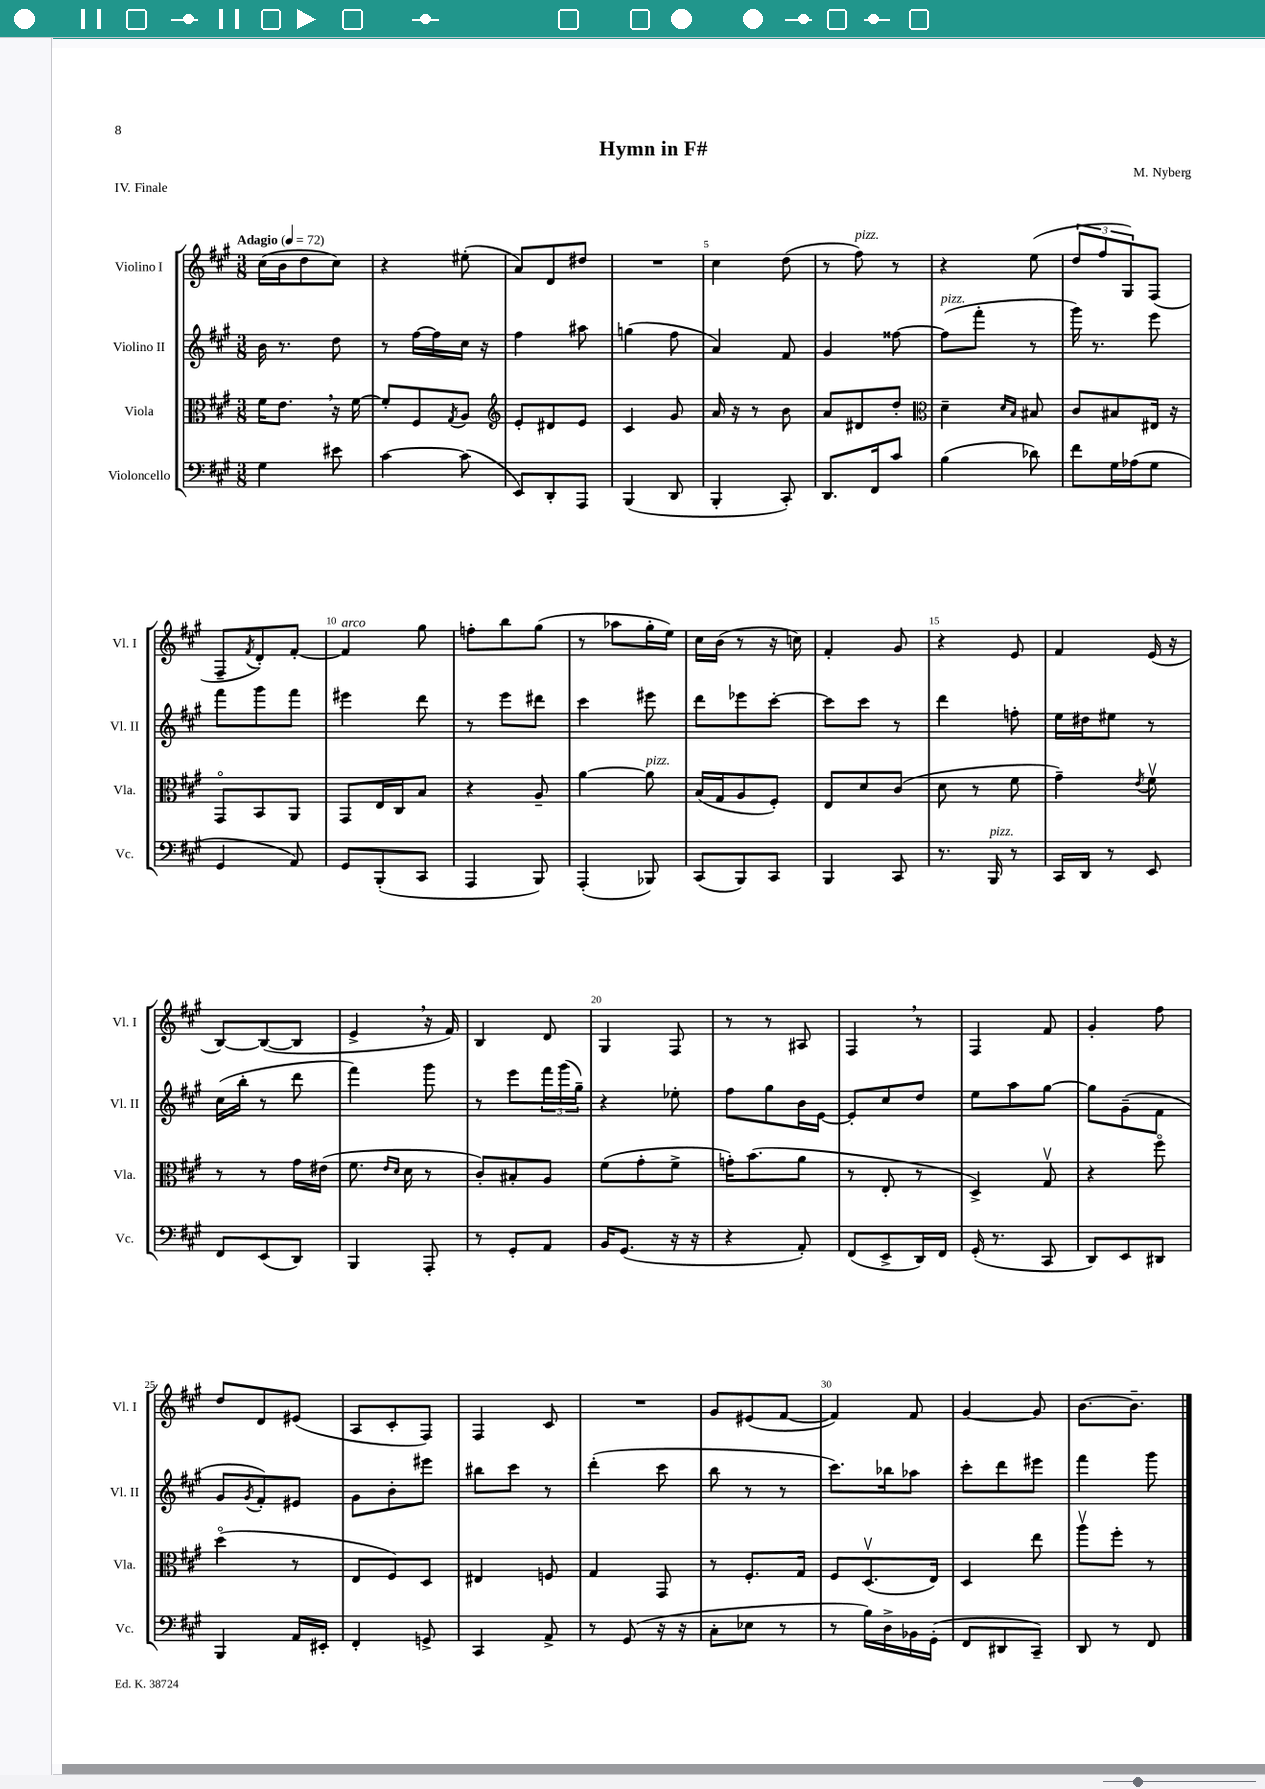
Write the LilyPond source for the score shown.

\header { title = "Hymn in F#" composer = "M. Nyberg" piece = "IV. Finale" }
<<
\new StaffGroup <<
\new Staff = "s0" \with { instrumentName = "Violino I" shortInstrumentName = "Vl. I" } {
    \clef treble \key a \major \numericTimeSignature \time 3/8 \tempo "Adagio" 4 = 72
    cis''16( b'16 d''8 cis''8) |
    r4 eis''8-.( |
    a'8) d'8 dis''8 |
    R4. |
    cis''4 d''8( |
    r8 fis''8^\markup { \italic "pizz." }) r8 |
    r4 e''8( |
    \tuplet 3/2 { d''8 fis''8 gis8) } fis8( |
    fis8-- \acciaccatura { fis'8 } d'8-.) fis'8~-. |
    fis'4^\markup { \italic "arco" } gis''8 |
    f''8-. b''8 gis''8( |
    r8 aes''8 gis''16-. e''16) |
    cis''16 b'16( r8 r16 c''16) |
    fis'4-. gis'8 |
    r4 e'8 |
    fis'4 e'16( r16 |
    b8~) b8~( b8 |
    e'4-> \breathe r16 fis'16) |
    b4 d'8 |
    gis4 fis8 |
    r8 r8 ais8 |
    fis4 \breathe r8 |
    fis4 fis'8 |
    gis'4-. fis''8 |
    d''8 d'8 eis'8( |
    a8 cis'8-. fis8) |
    fis4 cis'8 |
    R4. |
    gis'8 eis'8( fis'8~ |
    fis'4) fis'8 |
    gis'4~ gis'8 |
    b'8.~ b'8.-- \bar "|." |
}
\new Staff = "s1" \with { instrumentName = "Violino II" shortInstrumentName = "Vl. II" } {
    \clef treble \key a \major \numericTimeSignature \time 3/8
    b'16 r8. d''8 |
    r8 fis''16~ fis''16 cis''16 r16 |
    fis''4 ais''8 |
    g''4( fis''8 |
    a'4) fis'8 |
    gis'4 fisis''8~ |
    fisis''8^\markup { \italic "pizz." }( fis'''8-. r8 |
    gis'''16) r8. e'''8 |
    fis'''8 gis'''8 fis'''8 |
    eis'''4 d'''8 |
    r8 e'''8 dis'''8 |
    cis'''4 eis'''8 |
    d'''8 ees'''8 cis'''8~-. |
    cis'''8 cis'''8 r8 |
    d'''4 f''8-. |
    e''16 dis''16 eis''8 r8 |
    cis''16( b''16-. r8 d'''8 |
    fis'''4) gis'''8 |
    r8 e'''8 \tuplet 3/2 { fis'''16 gis'''16( gis''16--) } |
    r4 ees''8-. |
    fis''8 gis''8 b'16 e'16~ |
    e'8-. cis''8 d''8 |
    e''8 a''8 gis''8~ |
    gis''8 gis'8--( fis'8 |
    gis'8 \acciaccatura { gis'8 } fis'8-.) eis'8 |
    gis'8 b'8-. eis'''8 |
    bis''8 cis'''8 r8 |
    d'''4-.( cis'''8 |
    b''8 r8 r8 |
    cis'''8.) bes''16 aes''8 |
    cis'''8-. d'''8 eis'''8 |
    fis'''4 gis'''8 \bar "|." |
}
\new Staff = "s2" \with { instrumentName = "Viola" shortInstrumentName = "Vla." } {
    \clef alto \key a \major \numericTimeSignature \time 3/8
    fis'16 e'8. \breathe r16 fis'16~ |
    fis'8-. fis8 \acciaccatura { gis8 } a8 |
    \clef treble e'8-. dis'8 e'8 |
    cis'4 gis'8 |
    a'16 r16 r8 b'8 |
    a'8 dis'8 d''8-. |
    \clef alto d'4-- \grace { d'16 b16 } bis8 |
    cis'8 bis8 eis16 r16 |
    gis,8\flageolet b,8 a,8 |
    gis,8 e16 cis16 b8 |
    r4 a8-- |
    a'4~ a'8^\markup { \italic "pizz." } |
    b16( gis16 a8 fis8-.) |
    e8 d'8 cis'8( |
    d'8 r8 fis'8 |
    gis'4--) \acciaccatura { e'8 } fis'8\upbow |
    r8 r8 gis'16 eis'16( |
    fis'8. \grace { e'16 d'16 } d'16 r8 |
    cis'8-.) bis8-. a8 |
    fis'8( gis'8-. fis'8-> |
    g'16-.) b'8.( a'8 |
    r8 e8-. r8 |
    d4->) gis8\upbow |
    r4 fis''8\flageolet |
    d''4\flageolet( r8 |
    e8 fis8) d8 |
    eis4 f8 |
    gis4 gis,8 |
    r8 fis8.-. gis16 |
    fis8 d8.\upbow( e16) |
    d4 e''8 |
    a''8\upbow fis''8-. r8 \bar "|." |
}
\new Staff = "s3" \with { instrumentName = "Violoncello" shortInstrumentName = "Vc." } {
    \clef bass \key a \major \numericTimeSignature \time 3/8
    gis4 eis'8 |
    cis'4~ cis'8( |
    e,8) d,8-. a,,8 |
    b,,4( d,8 |
    b,,4-. cis,8-.) |
    d,8. fis,16 cis'8 |
    b4( des'8) |
    fis'8 gis16 aes16( gis8 |
    gis,4 a,8) |
    gis,8 b,,8-.( cis,8 |
    a,,4 b,,8) |
    a,,4-.( bes,,8) |
    cis,8( b,,8) cis,8 |
    b,,4 cis,8 |
    r8. b,,16^\markup { \italic "pizz." } r8 |
    cis,16 d,16 r8 e,8 |
    fis,8 e,8( d,8) |
    b,,4 a,,8-. |
    r8 gis,8-. a,8 |
    b,16 gis,8.( r16 r16 |
    r4 a,8-.) |
    fis,8( e,8-> d,16) fis,16 |
    gis,16-.( r8. cis,8 |
    d,8) e,8 dis,8 |
    b,,4 a,16 eis,16-. |
    fis,4-. g,8-> |
    cis,4 a,8-> |
    r8 gis,8( r16 r16 |
    cis8-. ees8 r8 |
    r8 b16) d16-> bes,16 gis,16-.( |
    fis,8 dis,8 cis,8--) |
    d,8 r8 fis,8 \bar "|." |
}
>>
>>
\layout { \context { \Score \override BarNumber.break-visibility = ##(#f #t #t) barNumberVisibility = #(every-nth-bar-number-visible 5) } }
